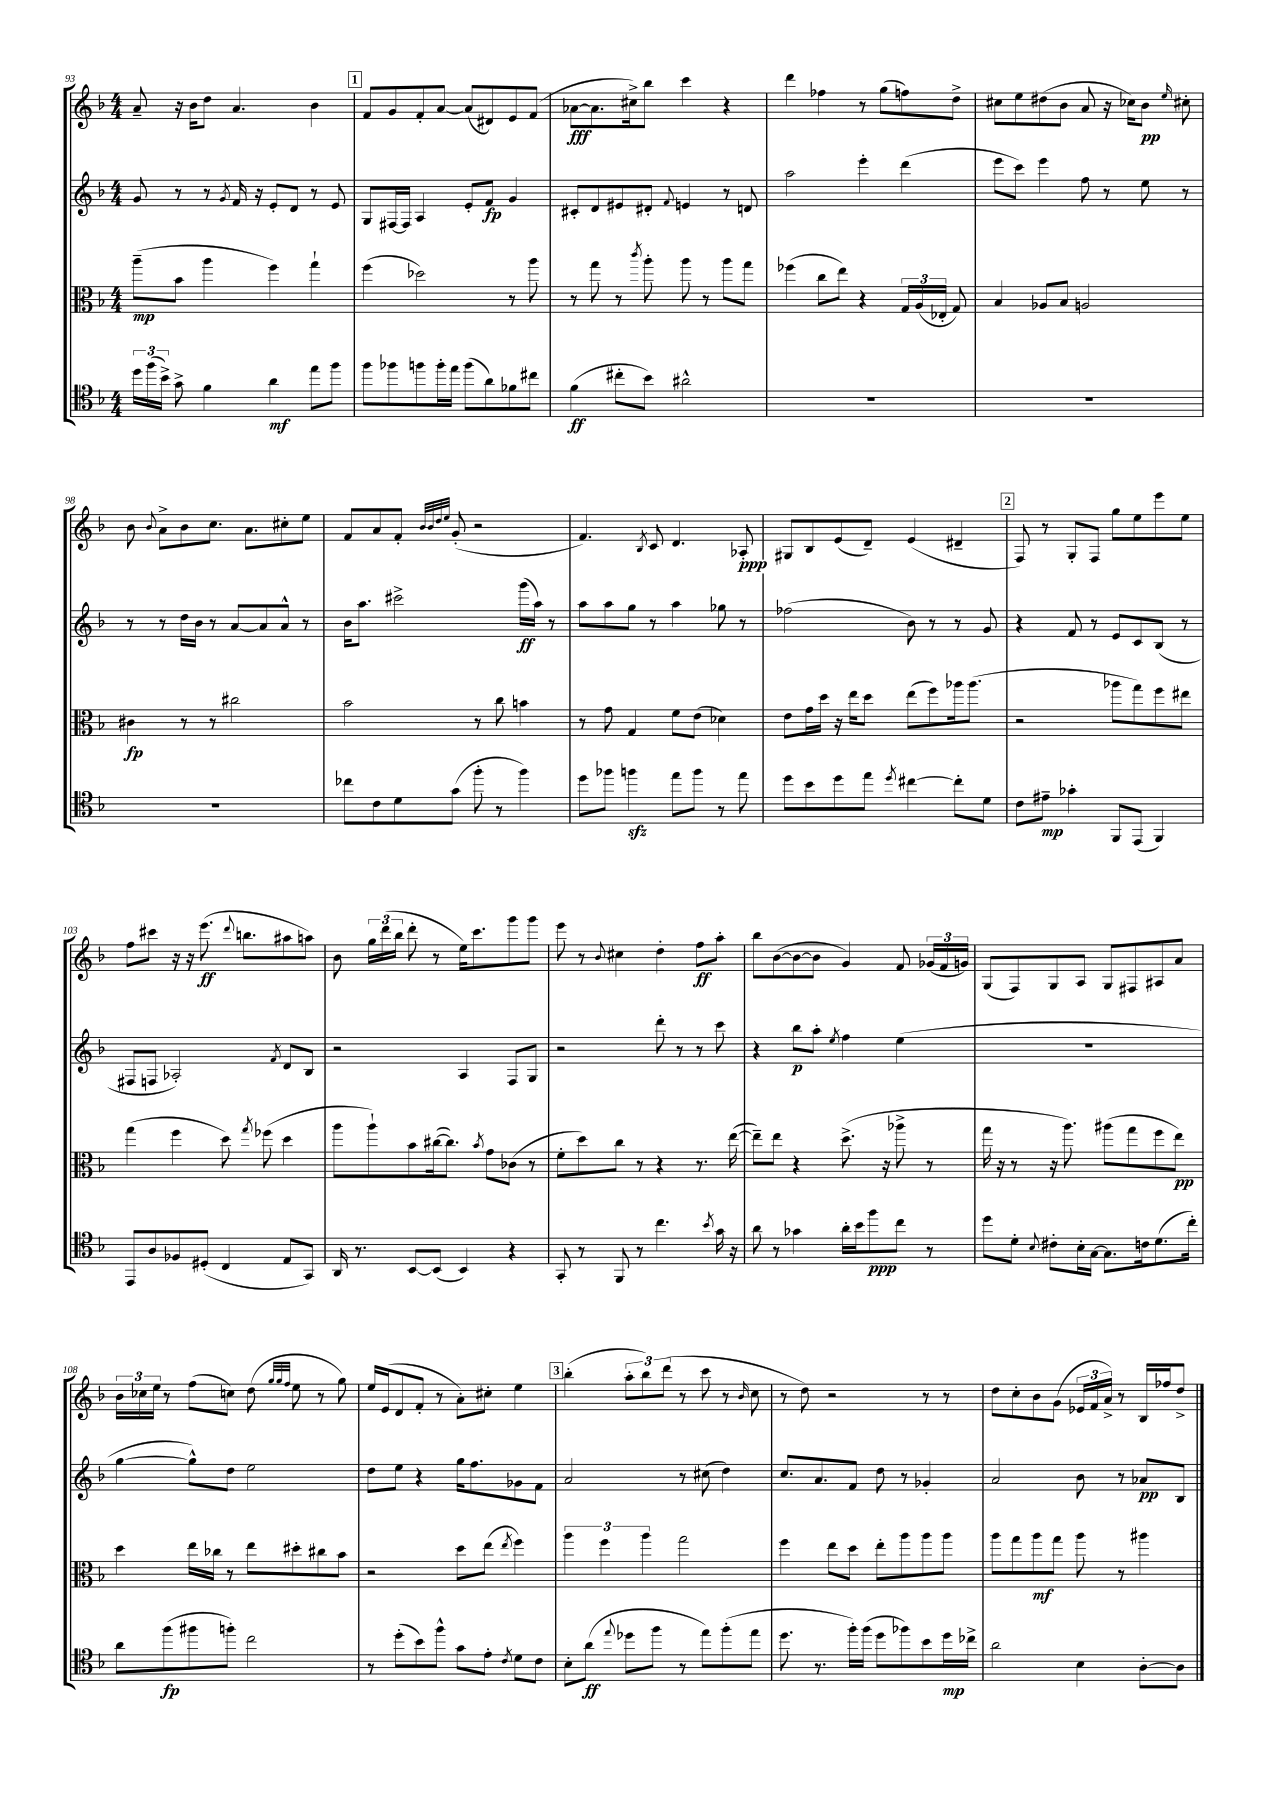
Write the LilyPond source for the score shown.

<<
\new StaffGroup <<
\new Staff = "s0" {
    \clef treble \key f \major \numericTimeSignature \time 4/4
    \autoBeamOff a'8-- r16 bes'16[ d''8] a'4. bes'4 |
    \mark \markup { \box "1" } f'8[ g'8 f'8-. a'8]~ a'8[( dis'8) e'8 f'8]( |
    aes'8[~\fff aes'8. cis''16->) bes''8] c'''4 r4 |
    d'''4 fes''4 r8 g''8[( f''8) d''8]-> |
    cis''8[ e''8 dis''8( bes'8] a'8 r16 ces''16[) bes'8]\pp \grace { e''16 } cis''8-. |
    bes'8 \appoggiatura { bes'8 } a'8[-> bes'8 c''8.] a'8.[ cis''8-. e''8] |
    f'8[ a'8 f'8]-. \grace { bes'32[ bes'32 d''32 e''32] } g'8-.( r2 |
    f'4.) \acciaccatura { bes8 } c'8 d'4. aes8-.\ppp |
    gis8[ bes8 e'8( d'8]--) e'4( dis'4-- |
    \mark \markup { \box "2" } f8) r8 g8[-. f8] g''8[ e''8 e'''8 e''8] |
    f''8[ cis'''8] r16 r16 e'''8.\ff( \appoggiatura { d'''8 } b''8.[ ais''8 a''8]) |
    bes'8 \tuplet 3/2 { g''16[ d'''16( bes''16] } d'''8-. r8 e''16[) c'''8. g'''8 g'''8] |
    e'''8 r8 \appoggiatura { bes'8 } cis''4 d''4-. f''8[\ff a''8]-. |
    bes''8[ bes'8~( bes'8~ bes'8] g'4) f'8 \tuplet 3/2 { ges'16[( f'16 g'16]) } |
    g8[( f8) g8 a8] g8[ fis8 ais8 a'8] |
    \tuplet 3/2 { bes'16[ ces''16 e''16] } r8 f''8[( c''8]) d''8( \grace { g''32[ g''32 f''32] } e''8 r8 g''8) |
    e''16[ e'16( d'8 f'8]-. r8 a'8[-.) cis''8]-. e''4 |
    \mark \markup { \box "3" } bes''4-.( \tuplet 3/2 { a''8[-. bes''8) d'''8]( } r8 c'''8 r8 \grace { bes'16 } c''8 |
    r8 d''8) r2 r8 r8 |
    d''8[ c''8-. bes'8 g'8]( \tuplet 3/2 { ees'16[ f'16 a'16]->) } r8 bes16[ fes''16 d''8]-> \bar "|." |
}
\new Staff = "s1" {
    \clef treble \key f \major \numericTimeSignature \time 4/4
    \autoBeamOff g'8 r8 r8 \acciaccatura { g'8 } f'16 r16 e'8[-. d'8] r8 e'8 |
    \mark \markup { \box "1" } g8[ fis16~ fis16] a4 e'8[-. f'8]\fp g'4 |
    cis'8[-. d'8 eis'8 dis'8]-. \appoggiatura { f'8 } e'4 r8 d'8 |
    a''2 e'''4-. d'''4( |
    e'''8[ c'''8]) e'''4 f''8 r8 e''8 r8 |
    r8 r8 d''16[ bes'16] r8 a'8[~ a'8 a'8]-^ r8 |
    bes'16[ a''8.] cis'''2-> g'''16[\ff( a''16]) r8 |
    a''8[ a''8 g''8] r8 a''4 ges''8 r8 |
    fes''2( bes'8) r8 r8 g'8 |
    \mark \markup { \box "2" } r4 f'8 r8 e'8[ c'8 bes8]( r8 |
    fis8[ f8] aes2-.) \acciaccatura { f'8 } d'8[ bes8] |
    r2 a4 f8[ g8] |
    r2 d'''8-. r8 r8 c'''8 |
    r4 bes''8[\p a''8]-. \acciaccatura { e''8 } f''4 e''4( |
    R1 |
    g''4~ g''8[-^) d''8] e''2 |
    d''8[ e''8] r4 g''16[ f''8. ges'8 f'8] |
    \mark \markup { \box "3" } a'2 r8 cis''8( d''4) |
    c''8.[ a'8. f'8] d''8 r8 ges'4-. |
    a'2 bes'8 r8 aes'8[\pp bes8] \bar "|." |
}
\new Staff = "s2" {
    \clef alto \key f \major \numericTimeSignature \time 4/4
    \autoBeamOff a''8[--\mp( bes'8] a''4 f''4) g''4-! |
    \mark \markup { \box "1" } f''4( des''2) r8 a''8 |
    r8 g''8 r8 \acciaccatura { c'''8 } a''8-. a''8 r8 a''8[ g''8] |
    fes''4( c''8[ e''8]) r4 \tuplet 3/2 { g16[ a16( ees16]-. } g8) |
    bes4 aes8[ bes8] a2 |
    cis'4\fp r8 r8 cis''2 |
    bes'2 r8 c''8 b'4 |
    r8 g'8 g4 f'8[ e'8]( des'4) |
    e'8[ g'16 d''16] r16 e''16[ d''8] e''8[( f''8) aes''16 aes''8.]( |
    \mark \markup { \box "2" } r2 aes''8[ g''8) f''8 eis''8] |
    g''4( f''4 d''8) \acciaccatura { g''8 } fes''8( d''4 |
    a''8[ a''8-!) bes'8 cis''16~( cis''8.]) \acciaccatura { bes'8 } g'8[ ces'8]( r8 |
    f'8[-. d''8) c''8] r8 r4 r8. e''16~( |
    e''8[--) e''8] r4 d''8.->( r16 aes''8-> r8 |
    g''16 r16 r8 r16 a''8.) ais''8[( g''8 f''8 e''8]\pp) |
    d''4 e''16[ ces''16] r8 e''8[ dis''8-. cis''8 bes'8] |
    r2 d''8[ e''8]( \acciaccatura { e''8 } f''4) |
    \mark \markup { \box "3" } \tuplet 3/2 { a''4 f''4 a''4 } g''2 |
    f''4 e''8[ d''8] e''8[-. a''8 a''8 a''8] |
    a''8[ g''8 a''8\mf g''8] a''8 r8 ais''4 \bar "|." |
}
\new Staff = "s3" {
    \clef tenor \key f \major \numericTimeSignature \time 4/4
    \autoBeamOff \tuplet 3/2 { d''16[ f''16( bes'16]->) } g'8-> f'4 a'4\mf e''8[ f''8] |
    \mark \markup { \box "1" } f''8[ fes''8 f''8 f''16-. e''16] f''8[( a'8) fes'8 cis''8] |
    f'4\ff( cis''8[-. bes'8]) ais'2-^ |
    R1 |
    R1 |
    R1 |
    ces''8[ c'8 d'8 g'8]( f''8-. r8 f''4) |
    d''8[ fes''8] f''4\sfz e''8[ f''8] r8 e''8 |
    d''8[ bes'8 d''8 e''8] \acciaccatura { d''8 } cis''4~ cis''8[-. d'8] |
    \mark \markup { \box "2" } c'8[ eis'8]--\mp ges'4-. f,8[ e,8]( f,4) |
    e,8[ a8 fes8 dis8]-.( c4 e8[ g,8]) |
    a,16 r8. bes,8[~ bes,8]( bes,4) r4 |
    g,8-. r8 f,8 r8 c''4. \acciaccatura { bes'8 } g'16 r16 |
    a'8 r8 ges'4 a'16[-. bes'16 f''8\ppp c''8] r8 |
    d''8[ d'8]-. \appoggiatura { bes8 } cis'8[-. bes16-. g16]~ g8.[ c'16 d'8.( c''16]-.) |
    a'8[ f''8\fp( fis''8 f''8]-.) c''2 |
    r8 d''8[-.( bes'8) f''8]-^ g'8[ e'8]-. \acciaccatura { c'8 } d'8[ c'8] |
    \mark \markup { \box "3" } bes8[-. a'8]\ff( \appoggiatura { e''8 } des''8[ f''8] r8 e''8[) f''8-.( e''8] |
    d''8. r8. f''16[-.) f''16]( d''8[ fes''8) bes'8 d''16\mp ces''16]-> |
    a'2 bes4 a8[~-. a8] \bar "|." |
}
>>
>>
\layout { \context { \Score currentBarNumber = #93 } }
